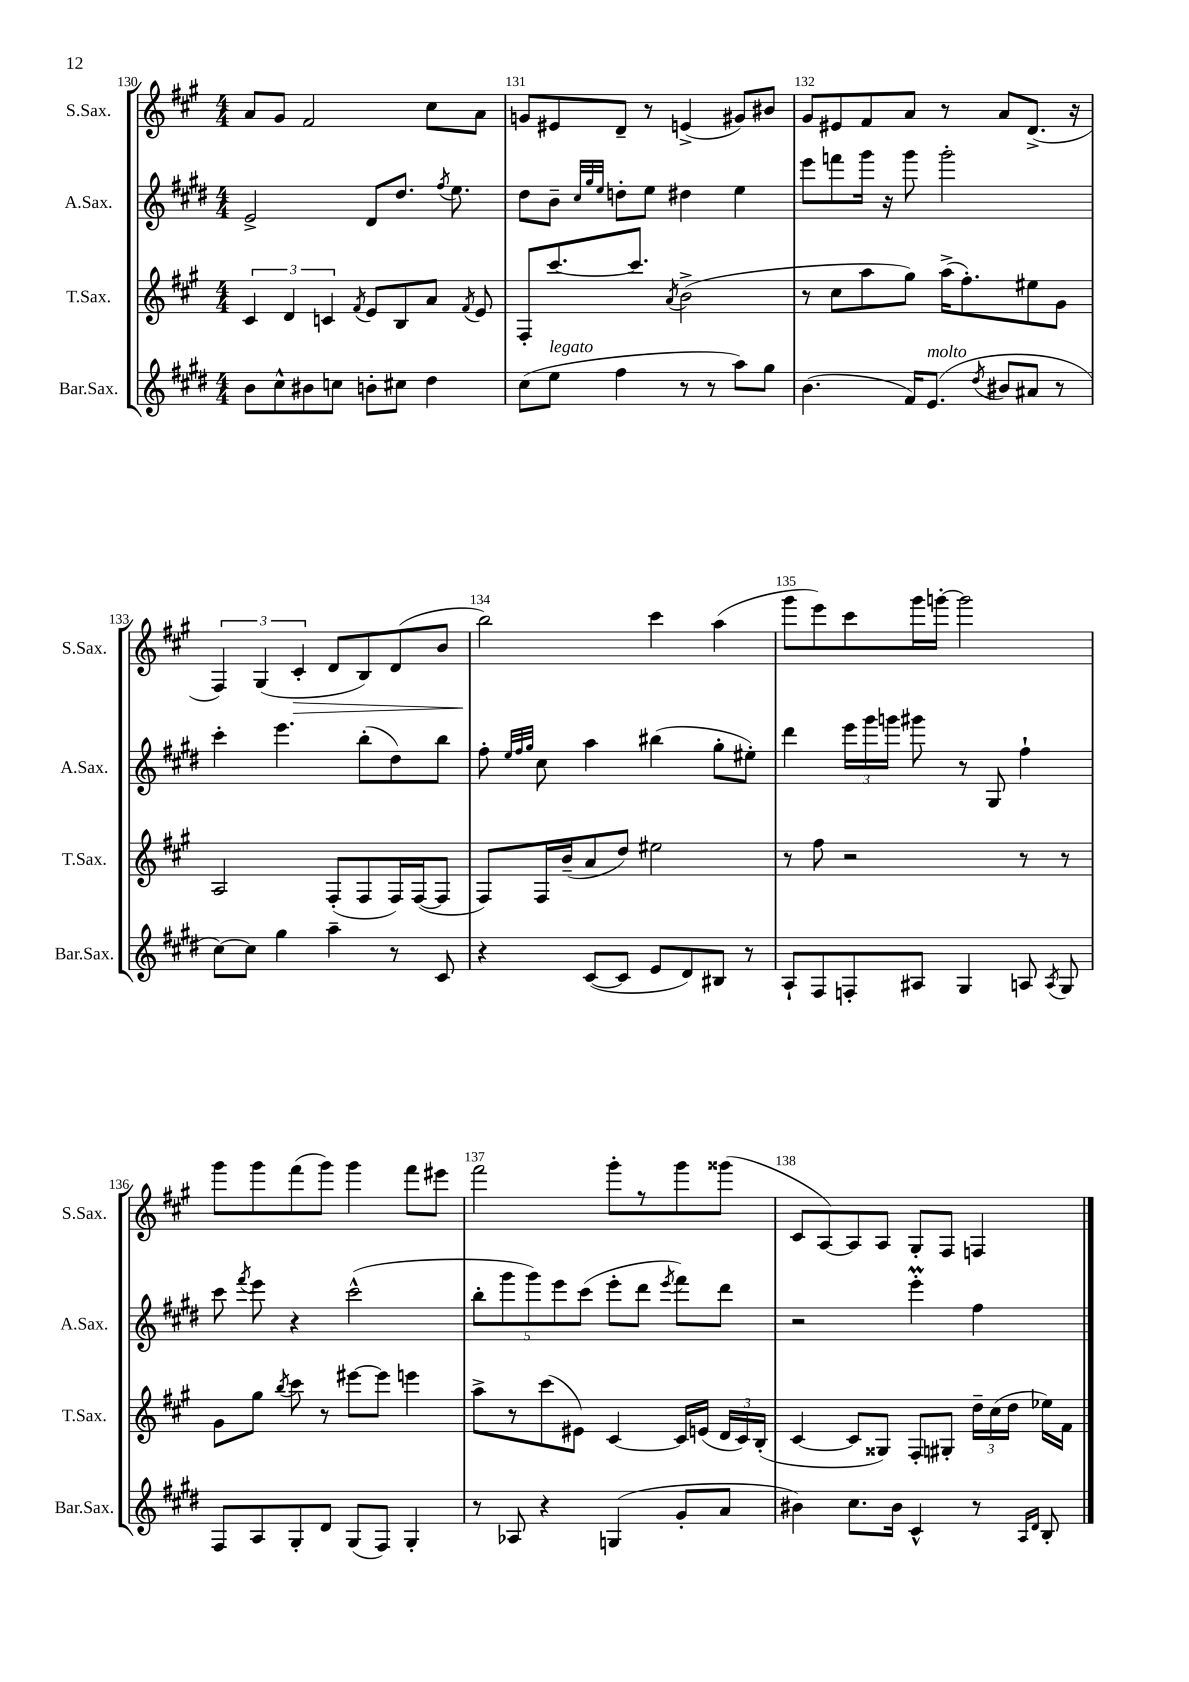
<<
\new StaffGroup <<
\new Staff = "s0" \with { instrumentName = "S.Sax." shortInstrumentName = "S.Sax." } {
    \clef treble \key a \major \numericTimeSignature \time 4/4
    \autoBeamOff a'8[ gis'8] fis'2 cis''8[ a'8] |
    g'8[ eis'8 d'8]-- r8 e'4->( gis'8[) bis'8] |
    gis'8[ eis'8 fis'8 a'8] r8 a'8[ d'8.]->( r16 |
    \tuplet 3/2 { fis4) gis4( cis'4-.\> } d'8[ b8) d'8( b'8] |
    b''2\!) cis'''4 a''4( |
    gis'''8[ e'''8) cis'''8 gis'''16 g'''16]~-. g'''2 |
    gis'''8[ gis'''8 fis'''8( gis'''8]) gis'''4 fis'''8[ eis'''8] |
    fis'''2 gis'''8[-. r8 gis'''8 gisis'''8]( |
    cis'8[ a8~) a8 a8] gis8[-. fis8] f4 \bar "|." |
}
\new Staff = "s1" \with { instrumentName = "A.Sax." shortInstrumentName = "A.Sax." } {
    \clef treble \key e \major \numericTimeSignature \time 4/4
    \autoBeamOff e'2-> dis'8[ dis''8.] \acciaccatura { fis''8 } e''8. |
    dis''8[ b'8]-- \grace { cis''32[ gis''32 e''32] } d''8[-. e''8] dis''4 e''4 |
    e'''8[ f'''8 gis'''16] r16 gis'''8 gis'''2-. |
    cis'''4-. e'''4. b''8[-.( dis''8) b''8] |
    fis''8-. \grace { e''32[ fis''32 gis''32] } cis''8 a''4 bis''4( gis''8[-. eis''8]-.) |
    dis'''4 \tuplet 3/2 { e'''16[ gis'''16 g'''16] } gis'''8 r8 gis8 fis''4-! |
    cis'''8 \acciaccatura { fis'''8 } e'''8 r4 cis'''2-^( |
    \tuplet 5/4 { b''8[-. gis'''8 gis'''8) e'''8 cis'''8]( } e'''8[-. dis'''8] \acciaccatura { e'''8 } fis'''8[) dis'''8] |
    r2 e'''4-.\prall fis''4 \bar "|." |
}
\new Staff = "s2" \with { instrumentName = "T.Sax." shortInstrumentName = "T.Sax." } {
    \clef treble \key a \major \numericTimeSignature \time 4/4
    \autoBeamOff \tuplet 3/2 { cis'4 d'4 c'4 } \acciaccatura { fis'8 } e'8[ b8 a'8] \acciaccatura { fis'8 } e'8 |
    fis8[-. cis'''8.~ cis'''8.] \acciaccatura { a'8 } b'2->( |
    r8 cis''8[ a''8 gis''8]) a''16[->( fis''8.-.) eis''8 gis'8] |
    a2 fis8[-.( fis8 fis16) fis16~( fis8] |
    fis8[) fis16 b'16--( a'8 d''8]) eis''2 |
    r8 fis''8 r2 r8 r8 |
    gis'8[ gis''8] \acciaccatura { b''8 } cis'''8 r8 eis'''8[~ eis'''8] e'''4 |
    a''8[-> r8 cis'''8( eis'8]) cis'4~ cis'16[ e'16]( \tuplet 3/2 { d'16[ cis'16) b16]-.( } |
    cis'4~ cis'8[ gisis8]) fis8[-. gis8]-. \tuplet 3/2 { d''16[-- cis''16( d''16] } ees''16[) fis'16] \bar "|." |
}
\new Staff = "s3" \with { instrumentName = "Bar.Sax." shortInstrumentName = "Bar.Sax." } {
    \clef treble \key e \major \numericTimeSignature \time 4/4
    \autoBeamOff b'8[ cis''8-^ bis'8 c''8] b'8[-. cis''8] dis''4 |
    cis''8[( e''8]^\markup { \italic "legato" } fis''4 r8 r8 a''8[) gis''8] |
    b'4.( fis'16[) e'8.]^\markup { \italic "molto" }( \acciaccatura { dis''8 } bis'8[ ais'8] r8 |
    cis''8[~) cis''8] gis''4 a''4-- r8 cis'8 |
    r4 cis'8[~( cis'8] e'8[ dis'8) bis8] r8 |
    a8[-! fis8 f8-. ais8] gis4 a8 \acciaccatura { a8 } gis8 |
    fis8[ a8 gis8-. dis'8] gis8[( fis8]) gis4-. |
    r8 aes8 r4 g4( gis'8[-. a'8] |
    bis'4) cis''8.[ bis'16] cis'4-^ r8 \grace { a16[ dis'16] } b8-. \bar "|." |
}
>>
>>
\layout { \context { \Score currentBarNumber = #130 \override BarNumber.break-visibility = ##(#f #t #t) barNumberVisibility = #all-bar-numbers-visible } }
